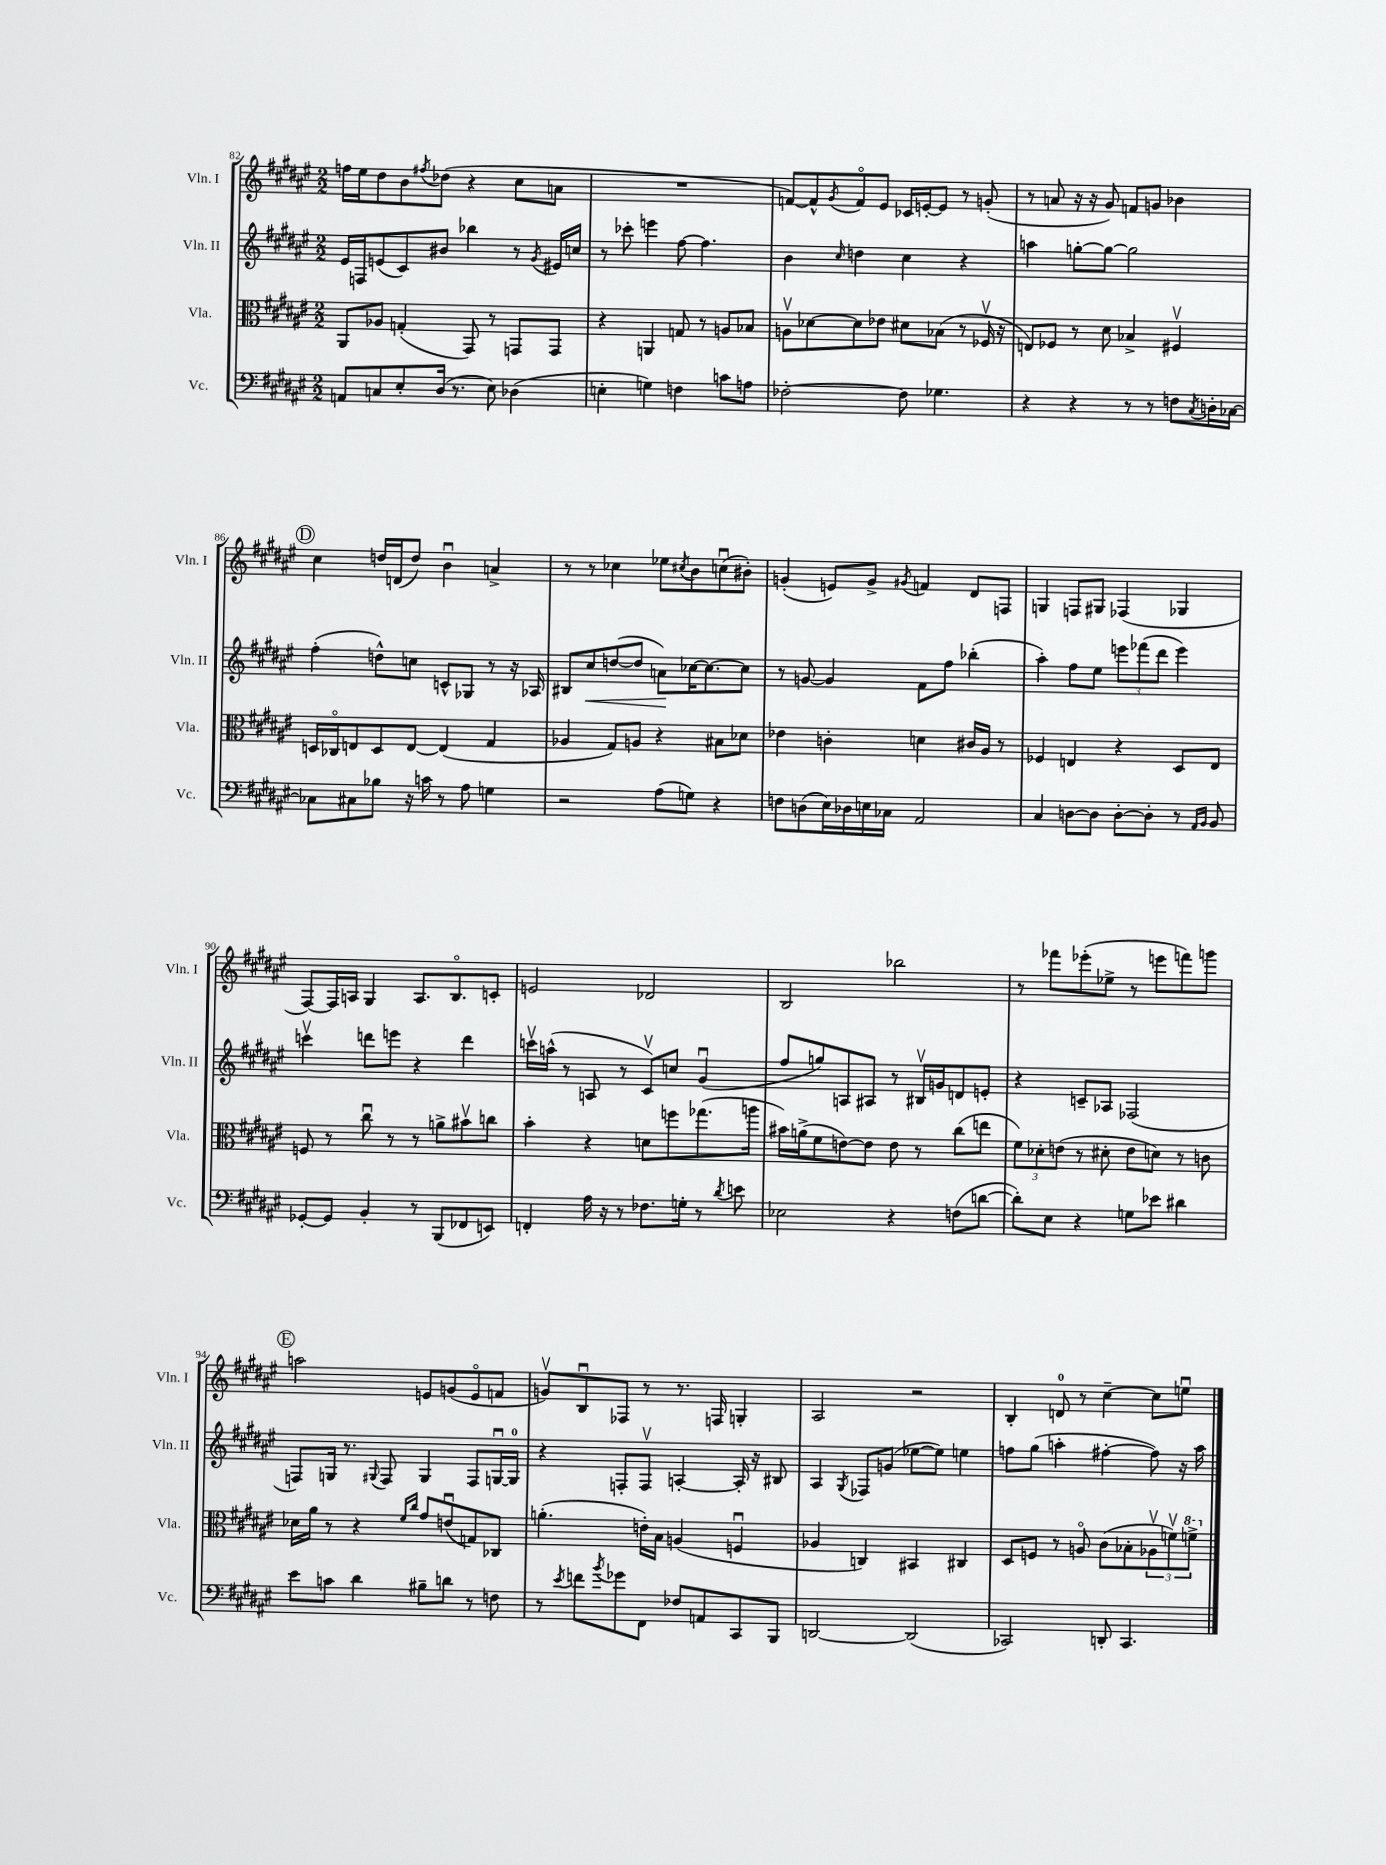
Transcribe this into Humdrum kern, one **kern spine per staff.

**kern	**kern	**kern	**kern
*staff4	*staff3	*staff2	*staff1
*clefF4	*clefC3	*clefG2	*clefG2
*k[f#c#g#d#a#e#]	*k[f#c#g#d#a#e#]	*k[f#c#g#d#a#e#]	*k[f#c#g#d#a#e#]
*M2/2	*M2/2	*M2/2	*M2/2
8AA	8AA#	16e#	16ff
.	.	16F	16ee#
8C	8A-	(8e	8dd#
8E#'	(4G'	8c#)	8b
.	.	.	8qff#
(16D#	.	8b#	(8dd-
8.r	.	.	.
.	8GG#)	4bb-	4r
8E#)	8r	.	.
(4D-	8GG	8r	8cc#
.	.	8qg#	.
.	8GG	16e#	8a
.	.	16cc	.
=	=	=	=
4E'	4r	8r	1r
.	.	8ccc-'	.
4G)	4AA	4eee	.
4F	8G	[8ff#	.
.	8r	4.ff#]	.
8c	8A	.	.
8A	8B-	.	.
=	=	=	=
[2F-'	8Av	4b	[8f)
.	[8d-	.	8f^^]
.	.	16qqcc#	8qg#
.	8d-]	4dd	8fo
.	8e-	.	8e#
8F-]	8d#	4cc#	16c-
.	.	.	[16e'
4.G-	(8B-	.	8e]
.	8r	4r	8r
.	16F-v	.	(8g'
.	16r	.	.
=	=	=	=
4r	8E)	4aa	8r
.	8F-	.	8a
4r	8r	[8gg'	16r
.	.	.	16r
.	8d#	8gg_	8g#)
8r	4B-^	2gg]	8f
8r	.	.	8g
8F	4F#v	.	4b-
8qC#	.	.	.
16D'	.	.	.
[16C-	.	.	.
=	=	=	=
8C-]	16D	(4ff#'	4cc#
.	16C-o	.	.
8C#	8E	.	.
8B-	8D	8dd^^)	16dd
.	.	.	(16d
16r	[8E	8cc	8dd)
16c	.	.	.
8r	(4E]	8c^^	4bu
8A#	.	8G-	.
4G	4G#	8r	4a^
.	.	16r	.
.	.	16A-	.
=	=	=	=
2r	4A-	8B#	8r
.	.	8cc#	8r
.	8G#)	([8dd	4cc-
.	8A	8dd]	.
(8A#	4r	8a)	8ee-
.	.	.	8qcc#
8G)	.	[16cc-	8b
.	.	8.cc-_	.
4r	8B#	.	(8ccu
.	8d-	8cc-]	8b#')
=	=	=	=
8F	4e-	8r	(4g'
(8D	.	[8g	.
16E#)	4c'	4g]	8e)
16D-	.	.	.
16E	.	.	8g^
16C-	.	.	.
.	.	.	8qg#
2AA#	4d	8f#	4f
.	.	8ff#	.
.	16c#	(4bb-'	8d#
.	16A#	.	.
.	8r	.	8F
=	=	=	=
4C#	4F-	4aa#')	4G
[8D	4E	8ff#	8F
8D]	.	8ee#	8G#
[8D'	4r	12eee	(4F-
.	.	(12fff-	.
8D']	.	.	.
.	.	12ddd#	.
8r	8D#	4eee)	4G-
16qqAA#	.	.	.
16qqBB	.	.	.
8BB	8E	.	.
=	=	=	=
[8GG-'	8F	4cccv	[8F#)
8GG-]	8r	.	16F#]
.	.	.	16A
4BB'	8cc#u	8ddd	4G#
.	8r	8eee	.
8r	8r	4r	8.A
(8BBB	8a^	.	.
.	.	.	8.Bo
8FF-	8b#v	4ddd	.
8EE)	8cc	.	8c'
=	=	=	=
4FF'	4b'	16cccv	2e
.	.	(16aa^^	.
.	.	8r	.
16A#	4r	8A	.
16r	.	.	.
8r	.	8r	.
8.F-	8d	8c#v)	2d-
.	8ff	8cc	.
16G'	.	.	.
8r	(8.gg-	(4g#u	.
8qd#	.	.	.
8e	.	.	.
.	16aa	.	.
=	=	=	=
2E-	16b#)	8ff#	2B
.	(16a^	.	.
.	8f#	8gg)	.
.	[8e)	8A	.
.	8e]	8A#	.
4r	8e	8r	2bb-
.	8r	16B#v	.
.	.	16g	.
(8F	(8cc#	8d	.
[8d	8ee	8e'	.
=	=	=	=
8d'])	12f#)	4r	8r
.	12d-'	.	.
8E#	.	.	8fff-
.	(12e	.	.
4r	8r	8c~	(8eee-'
.	8d#'	8A-	8ee-^
8G	8e	(2F-	8r
8e-	8d)	.	8eee
4d#	8r	.	8fff)
.	8c	.	8ggg
=	=	=	=
8e#	16d-	8F)	2aa
.	16a#	.	.
8c	8r	16G	.
.	.	8.r	.
4d#	4r	.	.
.	.	8qqG#	.
.	.	8F	.
.	16qqf#	.	.
.	16qqcc#	.	.
8B#~	8g#	4G#	8e
8d	(8eu	.	(8g
8r	8G)	8F	8eo
8F	8C-	[16Gu	8f
.	.	16G]	.
=	=	=	=
8r	(4.a'	4r	8gv)
8qe#	.	.	.
8f	.	.	8Bu
8qb	.	.	.
8g-	.	8F'	8F-
8FF#	16e')	8Fv	8r
.	16B	.	.
8F-	(4A	[4A'	8.r
8AA	.	.	.
.	.	.	16F
8CC#	4Fu	16A']	4G'
.	.	16r	.
8BBB	.	8B#	.
=	=	=	=
[2DD	4A-	4A#	2A#
.	.	8qG#	.
.	4C)	8F-	.
.	.	(8g	.
(2DD]	4BB#	[8ee-	2r
.	.	8ee-])	.
.	4C#	4ee	.
=	=	=	=
2CC-)	8D#	8ff	4B'
.	8F	(8gg#	.
.	8r	4aa'	8d
.	8Ao	.	8r
8DD'	(8c#	[4ff#'	[4cc#~
4.CC-	8B-'	.	.
.	12A-v	8ff#])	8cc#]
.	12fv)	.	.
.	.	16r	8eeu
.	12ff^	.	.
.	.	16aa	.
==	==	==	==
*-	*-	*-	*-
